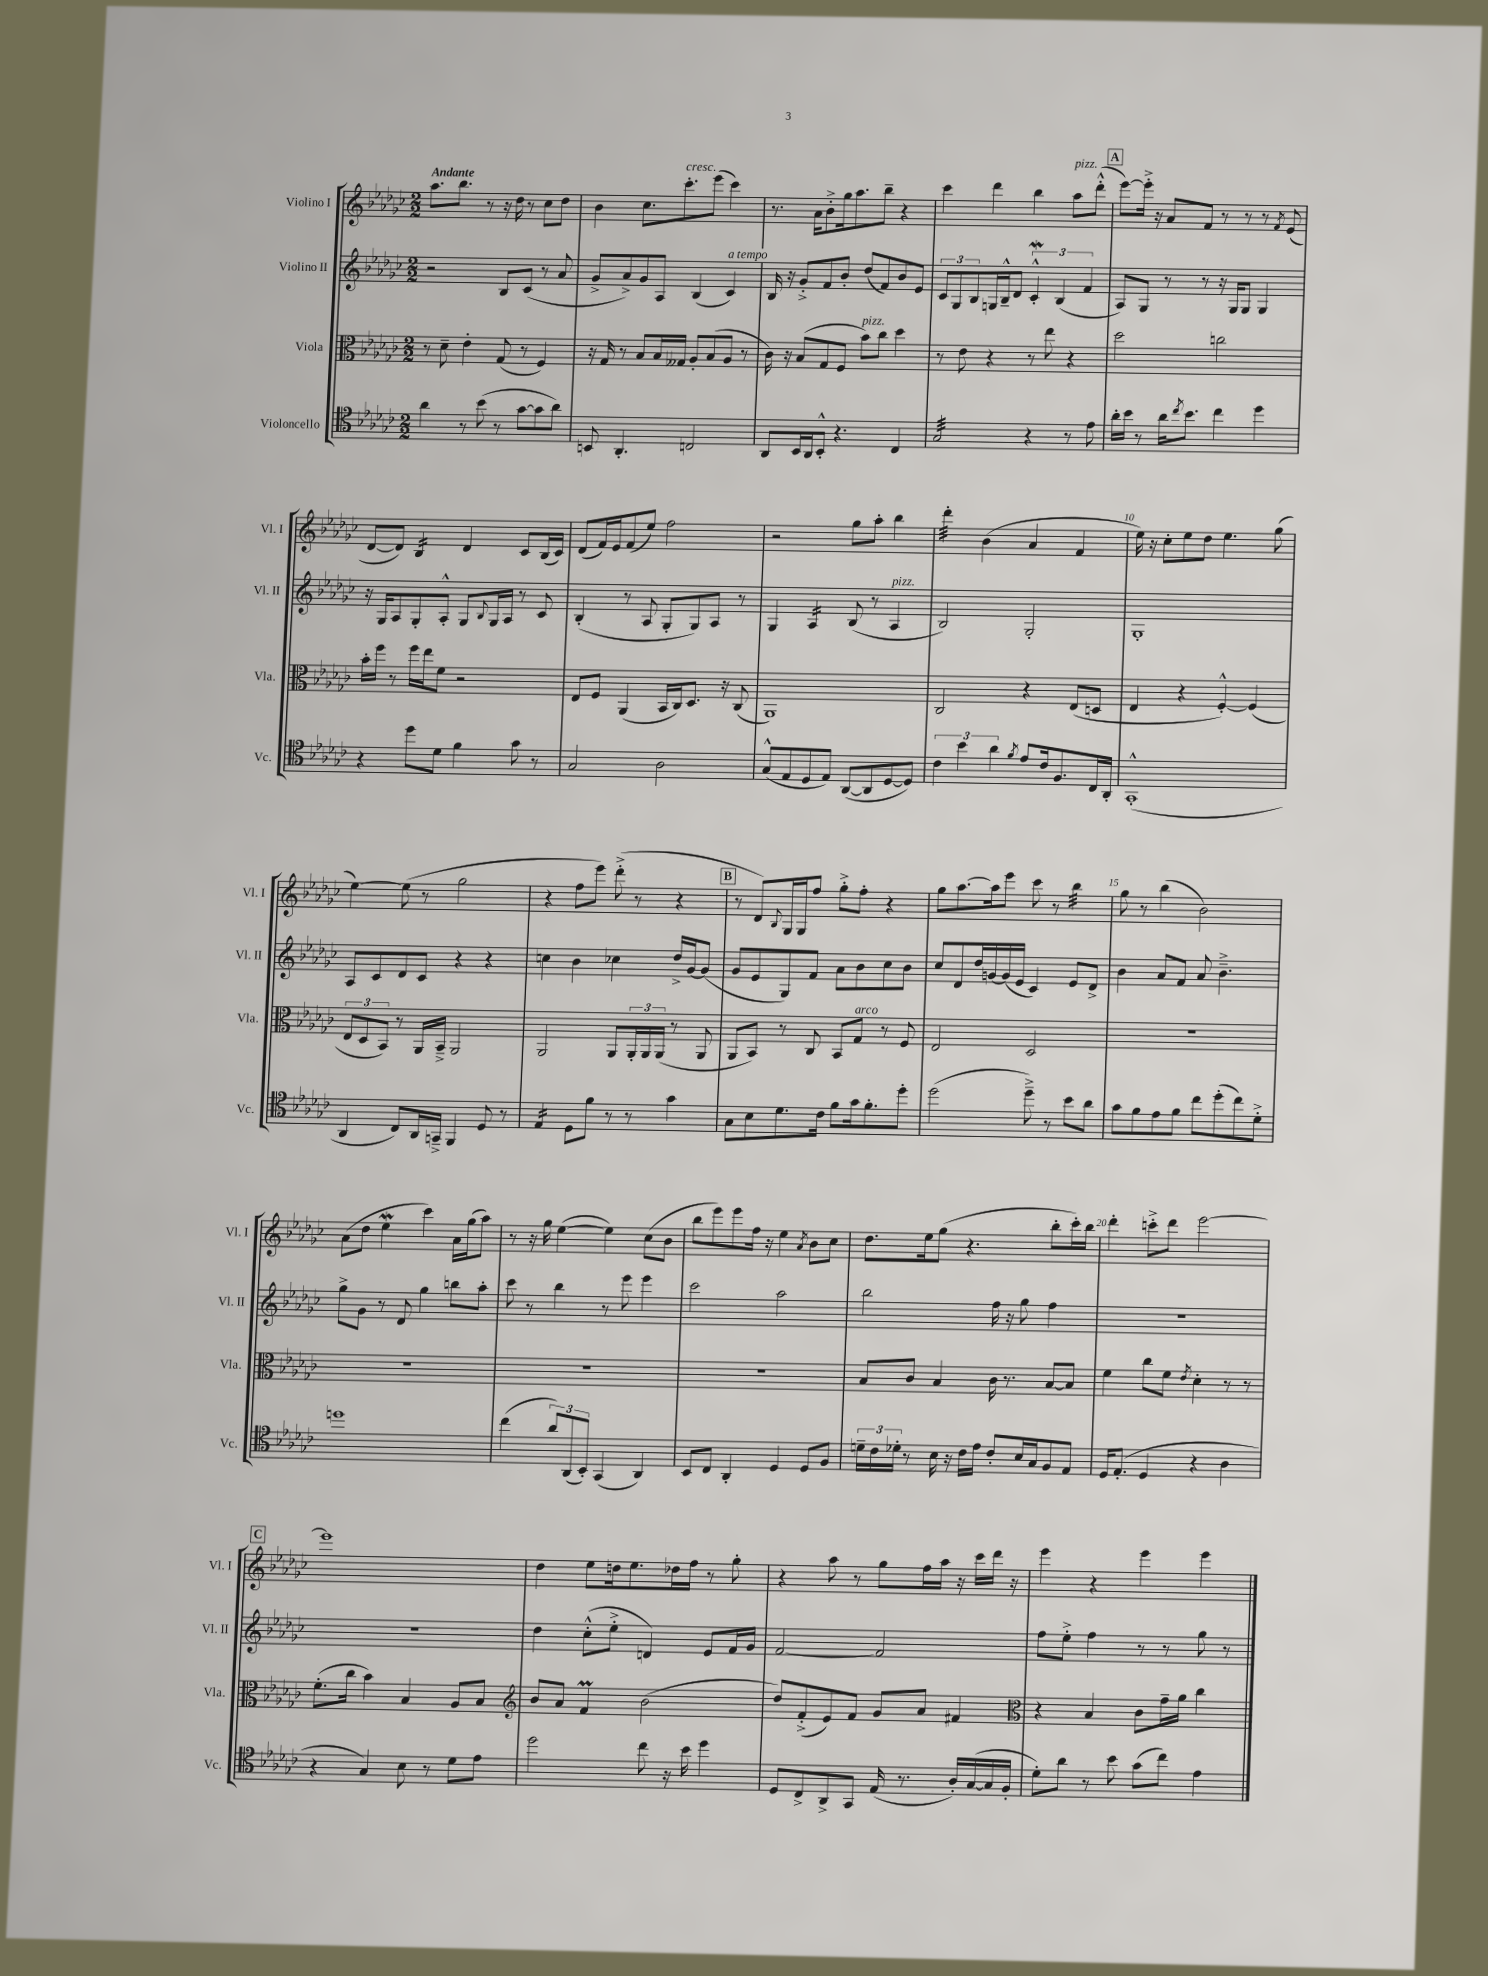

**kern	**kern	**kern	**kern
*staff4	*staff3	*staff2	*staff1
*clefC4	*clefC3	*clefG2	*clefG2
*k[b-e-a-d-g-c-]	*k[b-e-a-d-g-c-]	*k[b-e-a-d-g-c-]	*k[b-e-a-d-g-c-]
*M2/2	*M2/2	*M2/2	*M2/2
4a-	8r	2r	8.aa-
.	8d-~	.	.
.	.	.	8.bb-
8r	4e-'	.	.
(8b-	.	.	8r
8r	(8G-	8B-	16r
.	.	.	16dd-
[8g-	8r	(8c-	8r
8g-]	4F)	8r	8cc-
8a-)	.	8a-	8dd-
=	=	=	=
8BB	16r	8g-^	4b-
.	16G-	.	.
4.AA-'	8r	8a-^)	.
.	8B-	8g-	8.cc-
.	16B-	8A-	.
.	16G--	.	8.ccc-'
2C	8A-'	(4B-	.
.	(8B-	.	(8eee-
.	8A-	4c-)	4ccc-)
.	8r	.	.
=	=	=	=
8AA-	16c-)	16B-	8.r
.	16r	16r	.
16BB-	(8B-	8g-'^	.
16AA-	.	.	16a-
8BB-'^^	8G-	8f	8b-'^
4.r	8F	8b-'	16gg-
.	.	.	8.aa-
.	8b-)	(8dd-	.
.	8cc-	8f)	8bb-~
4C-	4dd-	8b-	4r
.	.	8e-	.
=	=	=	=
2G-	8r	12c-	4ccc-
.	.	12G-	.
.	8e-	.	.
.	.	12B-	.
.	4r	16G	4ddd-
.	.	16B-~^^	.
.	.	8d-	.
4r	8r	6c-'^^	4bb-
.	8ee-	.	.
.	.	(6B-	.
8r	4r	.	8aa-
.	.	6f	.
8e-	.	.	(8ddd-'^^
=	=	=	=
16a-'	2dd-	8A-)	[8eee-)
16b-	.	.	.
8r	.	8G-	16eee-'^]
.	.	.	16r
16a-	.	8r	8a-
8qcc-	.	.	.
8.b-	.	.	.
.	.	8r	8f
4cc-	2cc	16r	8r
.	.	16G-	.
.	.	8G-	8r
4dd-	.	4G-	8r
.	.	.	8qf
.	.	.	(8e-
=	=	=	=
4r	16b-'	16r	[8d-
.	16ff	16G-	.
.	8r	8A-	8d-])
8dd-	16ff	8G-'	4B-
.	16ee-	.	.
8d-	8f	8A-'^^	.
4f	2r	8G-	4d-
.	.	8qqB-	.
.	.	16G-	.
.	.	16A-	.
8g-	.	8r	8c-
8r	.	8c-	(16B-
.	.	.	16c-)
=	=	=	=
2G-	8E-	(4B-'	(8d-
.	8F	.	16f)
.	.	.	16e-
.	(4AA-	8r	(8f
.	.	8A-	8ee-)
2A-	16BB-	8G-'	2ff
.	16C-)	.	.
.	8.D-	8G-)	.
.	.	8A-	.
.	16r	.	.
.	(8C-	8r	.
=	=	=	=
(8G-^^	1AA-)	4G-	2r
8E-	.	.	.
8D-	.	4A-	.
8E-)	.	.	.
([8AA-	.	(8B-	8gg-
8AA-]	.	8r	8aa-'
[8D-	.	4A-	4bb-
8D-])	.	.	.
=	=	=	=
6c-	2C-	2B-)	4ddd-'
6b-	.	.	.
.	.	.	(4b-
6a-	.	.	.
8qf	.	.	.
8e-	4r	2G-'	4a-
16c-	.	.	.
8.F	.	.	.
.	(8E-	.	4f
16C-	8D	.	.
16AA-'	.	.	.
=	=	=	=
(1GG-'^^	4E-	1G-'	16ee-)
.	.	.	16r
.	.	.	8cc-'
.	4r	.	8ee-
.	.	.	8dd-
.	[4F'^^)	.	4.ee-
.	(4F]	.	.
.	.	.	(8gg-
=	=	=	=
4AA-	12E-	8A-	[4ee-)
.	12D-	.	.
.	.	8c-	.
.	12BB-)	.	.
8C-)	8r	8d-	(8ee-]
16AA-	16AA-	8c-	8r
16GG~^	16BB-~^	.	.
4FF	2AA-	4r	2gg-
8D-	.	4r	.
8r	.	.	.
=	=	=	=
4E-	2AA-	4cc	4r
8D-	.	4b-	8ff
8f	.	.	8eee-)
8r	8AA-	4cc-	(8ddd-'^
8r	24AA-'	.	8r
.	24AA-	.	.
.	(24AA-	.	.
4g-	8r	16dd-^	4r
.	.	[16g-	.
.	8AA-	(8g-]	.
=	=	=	=
8G-	8AA-	8g-	8r
8B-	8BB-)	8e-	8d-)
.	.	.	8qqB-
8.d-	8r	8G-)	16G-
.	.	.	16G-
.	8C-	8f	8ff
16c-	.	.	.
8f	8BB-	8a-	8gg-'^
16g-	8G-	8b-	8ff'
8.f'	.	.	.
.	8r	8cc-	4r
8dd-'	8F	8b-	.
=	=	=	=
(2dd-	2E-	8cc-	8gg-
.	.	8d-	[8.aa-
.	.	16dd-	.
.	.	[16g	16aa-]
.	.	(16g]	8eee-
.	.	16e-	.
8dd-~^)	2D-	4c-)	8ccc-
8r	.	.	8r
8b-	.	8e-	4bb-
8a-	.	8d-^	.
=	=	=	=
8g-	1r	4b-	8gg-
8f	.	.	8r
8e-	.	8a-	(4bb-
8f	.	8f	.
8cc-	.	8a-	2b-)
(8dd-'	.	4.b-~^	.
8cc-)	.	.	.
8d-'^	.	.	.
=	=	=	=
1dd	1r	8gg-^	(8a-
.	.	8g-	8dd-
.	.	8r	4ee-
.	.	8d-	.
.	.	4gg-	4ccc-)
.	.	8bb	16a-
.	.	.	(16gg-
.	.	8aa-'	8aa-)
=	=	=	=
(4cc-	1r	8ccc-	8r
.	.	8r	16r
.	.	.	16gg-
12a-)	.	4bb-	([4ee-
(12AA-	.	.	.
12BB-')	.	.	.
(4GG-	.	8r	4ee-])
.	.	8eee-	.
4AA-)	.	4eee-	(8cc-
.	.	.	8b-
=	=	=	=
8BB-	1r	2ccc-	8bb-
8C-	.	.	8eee-)
4AA-'	.	.	8eee-
.	.	.	16ff
.	.	.	16r
4D-	.	2aa-	4ee-
.	.	.	8qa-
8D-	.	.	8b-
8F	.	.	8cc-
=	=	=	=
24d~	8B-	2bb-	8.dd-
24c-	.	.	.
24d-'	.	.	.
8r	8c-	.	.
.	.	.	16ee-
16B-	4B-	.	(8gg-
16r	.	.	.
16c-	.	.	4.r
16e-	.	.	.
8c-'	16c-	16ff	.
.	8.r	16r	.
16B-	.	8gg-	.
16G-	.	.	.
8F	[8B-	4ff	8bb-'
8E-	8B-]	.	16ccc-')
.	.	.	16bb-
=	=	=	=
16D-	4f	1r	4ddd-'
(8.E-'	.	.	.
4D-	8cc-	.	8ccc'^
.	8f	.	8ddd-
.	8qe-	.	.
4r	4d-'	.	[2eee-
4A-	8r	.	.
.	8r	.	.
=	=	=	=
4r	(8.f'	1r	1eee-]
.	16cc-	.	.
4G-)	4b-)	.	.
8B-	4B-	.	.
8r	.	.	.
8d-	8A-	.	.
8e-	8B-	.	.
=	=	=	=
*	*clefG2	*	*
2dd-	8b-	4dd-	4dd-
.	8a-	.	.
.	4f	(8cc-'^^	8ee-
.	.	8ee-'^	16dd
.	.	.	8.ee-
8cc-	(2b-	4d)	.
16r	.	.	16dd-
16b-	.	.	16ff
4dd-	.	8e-	8r
.	.	16f	8gg-'
.	.	16g-	.
=	=	=	=
8D-	8dd-)	[2f	4r
8C-^	(8f'^	.	.
8AA-^	8e-)	.	8aa-
8GG-	8f	.	8r
(16E-	8g-	2f]	8gg-
8.r	.	.	.
.	8a-	.	16ff
.	.	.	16aa-
16A-')	4f#	.	16r
([16G-	.	.	16ccc-
16G-]	.	.	16ddd-
16F'	.	.	16r
=	=	=	=
*	*clefC3	*	*
8d-')	4r	8ff	4eee-
8a-	.	8ee-'^	.
8r	4B-	4ff	4r
8b-	.	.	.
(8g-	8c-	8r	4eee-
8cc-)	16g-~	8r	.
.	16a-	.	.
4e-	4cc-	8gg-	4eee-
.	.	8r	.
==	==	==	==
*-	*-	*-	*-
